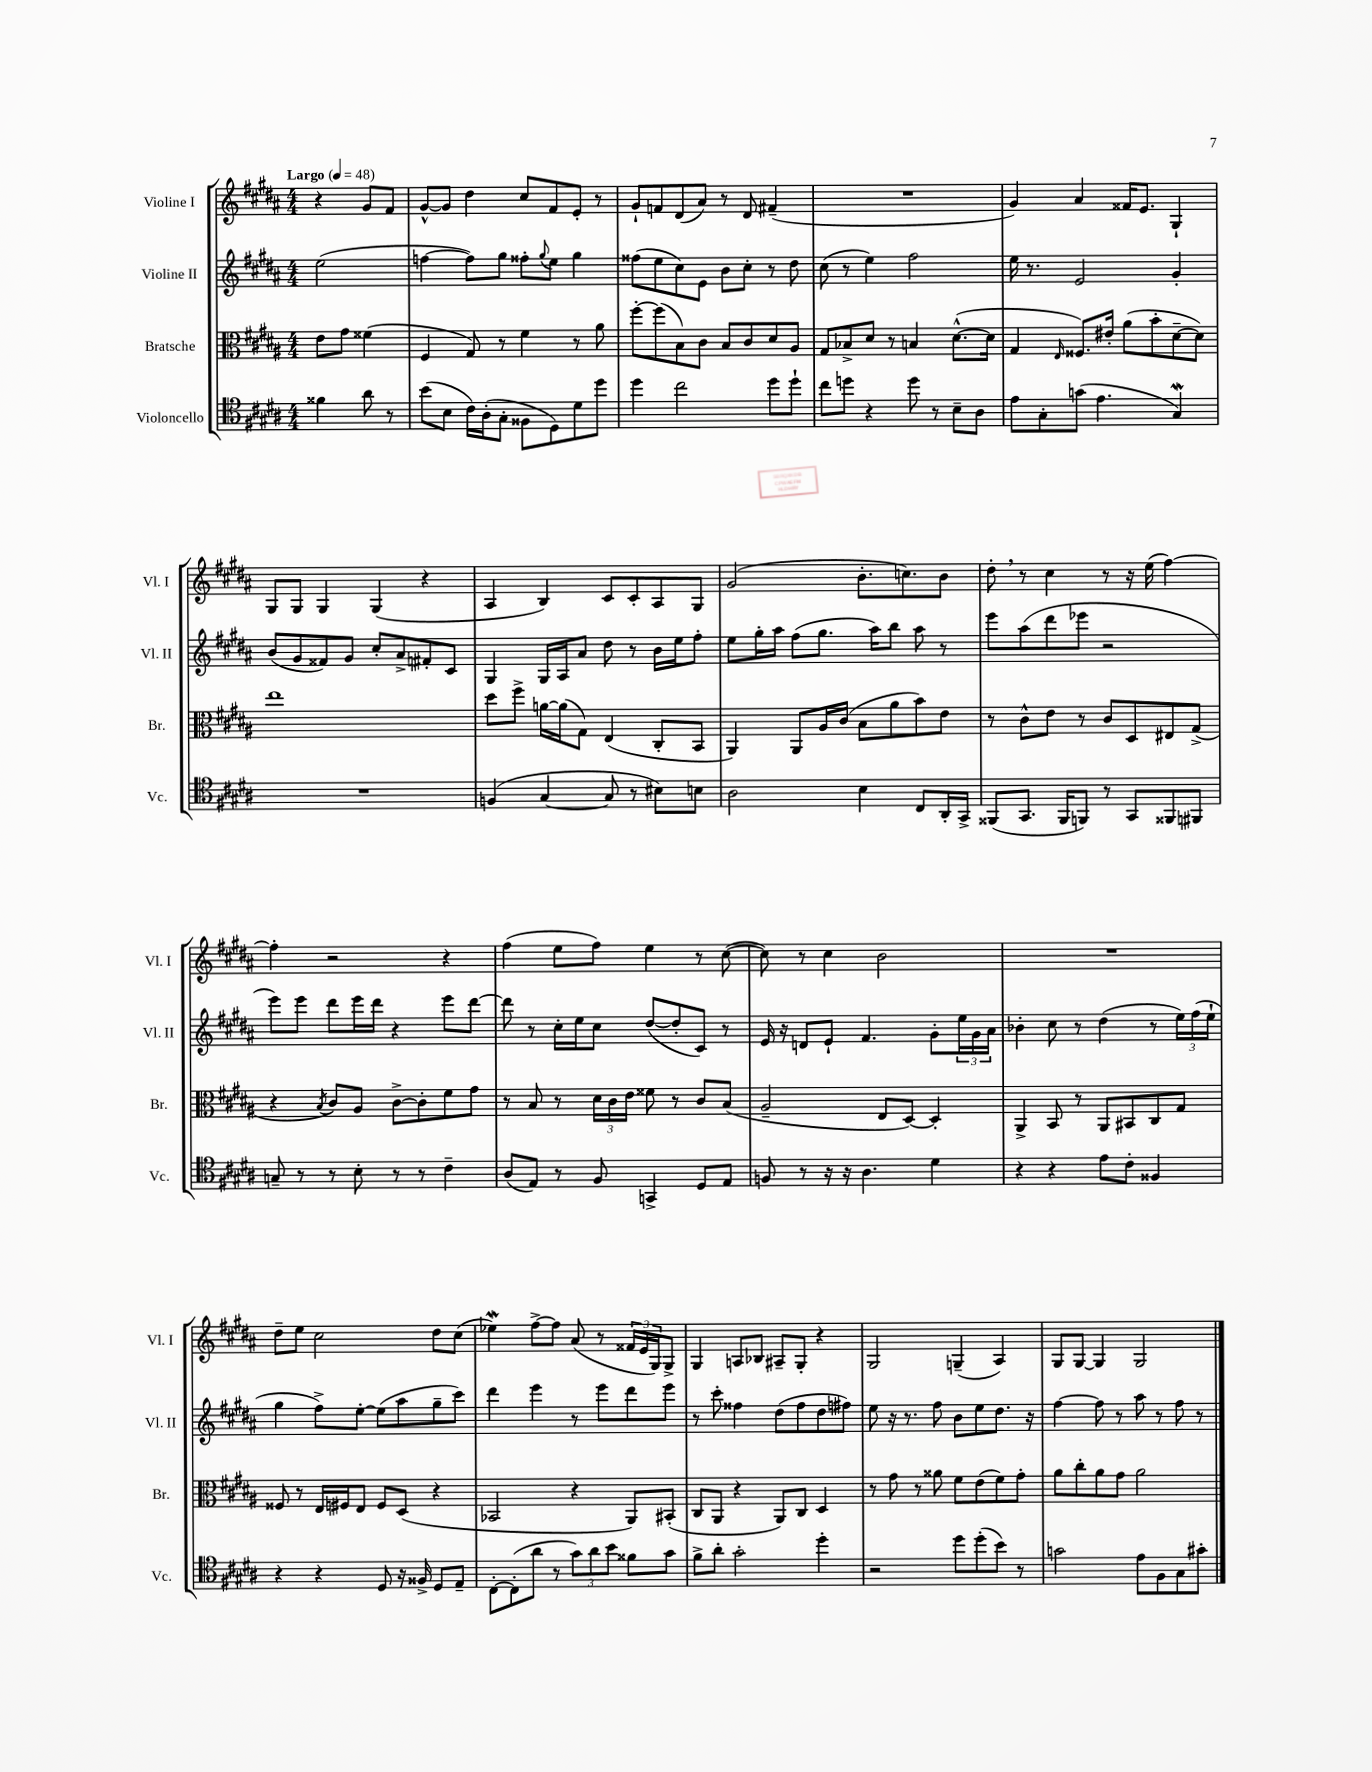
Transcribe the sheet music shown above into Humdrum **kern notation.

**kern	**kern	**kern	**kern
*staff4	*staff3	*staff2	*staff1
*clefC4	*clefC3	*clefG2	*clefG2
*k[f#c#g#d#a#]	*k[f#c#g#d#a#]	*k[f#c#g#d#a#]	*k[f#c#g#d#a#]
*M4/4	*M4/4	*M4/4	*M4/4
*MM48	*MM48	*MM48	*MM48
4f##	8e	(2ee	4r
.	8g#	.	.
8a#	(4f##	.	8g#
8r	.	.	8f#
=	=	=	=
(8b	4F#	[4ff	[8g#^^
8B	.	.	8g#]
16c#)	8G#)	8ff])	4dd#
(16A#'	.	.	.
8G#'	8r	8gg#	.
8F##	4f#	8ff##'	8cc#
.	.	8qqgg#	.
8D#)	.	8ee	8f#
8d#	8r	4gg#	8e'
8dd#	8a#	.	8r
=	=	=	=
4dd#	[8ff#'	(8ff##	8g#`
.	(8ff#]	8ee	8f
2cc#	8B)	8cc#)	(8d#
.	8c#	8e	8a#)
.	8B	8b	8r
.	8c#	8cc#'	8d#
8dd#	8d#	8r	(4f#~
8dd#`	8A#	8dd#	.
=	=	=	=
8cc#	8G#	(8cc#	1r
8dd	8B-^	8r	.
4r	8d#	4ee)	.
.	8r	.	.
8dd	4B	2ff#	.
8r	.	.	.
8B~	([8.d#^^	.	.
8A#	.	.	.
.	16d#]	.	.
=	=	=	=
8e	4G#	16ee	4g#)
.	.	8.r	.
8G#'	.	.	.
.	16qqE	.	.
(8g	8.F##)	2e	4a#
4.e	.	.	.
.	16e#'	.	.
.	(8a#	.	16f##
.	.	.	8.e
.	8b'	.	.
4G#)	[8d#~	4g#'	4G#`
.	8d#])	.	.
=	=	=	=
1r	1ee	(8b	8G#
.	.	8g#	8G#
.	.	8f##)	4G#
.	.	8g#	.
.	.	8cc#'	(4G#
.	.	8a#^	.
.	.	8f#'	4r
.	.	8c#	.
=	=	=	=
(4F	8dd#	4G#	4A#
.	8ff#^	.	.
[4G#	[16a	16G#	4B)
.	(16a]	16A#	.
.	8G#)	8a#	.
8G#]	(4E	8dd#	8c#
8r	.	8r	8c#'
8B#)	8C#'	16b	8A#
.	.	16ee	.
8B	8BB	8ff#'	8G#
=	=	=	=
2A#	4AA#)	8ee	(2g#
.	.	16gg#'	.
.	.	16aa#	.
.	8AA#	(8ff#	.
.	16A#	8.gg#	.
.	(16c#	.	.
4B	8B	.	8.b'
.	.	16aa#)	.
.	8a#	8bb	.
.	.	.	8.cc)
8C#	8b)	8aa#	.
16AA#'	8e	8r	8b
16GG#^	.	.	.
=	=	=	=
(8FF##	8r	8eee	8dd#'
8.GG#	8c#^^	(8aa#	8r
.	8e	8ddd#	4cc#
16FF##	.	.	.
8FF)	8r	8eee-	.
8r	8c#	2r	8r
8GG#	8D#	.	16r
.	.	.	(16ee
8FF##	8E#	.	[4ff#)
8FF#	(8G#^	.	.
=	=	=	=
8G~	4r	8eee)	4ff#']
8r	.	8eee	.
.	8qB	.	.
8r	8c#)	8ddd#	2r
8B'	8A#	16eee	.
.	.	16ddd#	.
8r	[8c#^	4r	.
8r	8c#']	.	.
4c#~	8f#	8eee	4r
.	8g#	[8ddd#	.
=	=	=	=
(8A#	8r	8ddd#]	(4ff#
8E)	8B	8r	.
8r	8r	16cc#'	8ee
.	.	16ee	.
8F#	24d#	8cc#	8ff#)
.	24c#	.	.
.	24e	.	.
4GG^	8f##	([8dd#	4ee
.	8r	8dd#']	.
8D#	8c#	8c#)	8r
8E	(8B	8r	([8cc#
=	=	=	=
8F	2A#~	16e	8cc#])
.	.	16r	.
8r	.	8d	8r
16r	.	8e`	4cc#
16r	.	.	.
4.A#	.	4.f#	.
.	8E	.	2b
.	[8D#)	.	.
4d#	4D#']	8g#'	.
.	.	24ee	.
.	.	24g#	.
.	.	24a#	.
=	=	=	=
4r	4AA#^	4b-'	1r
4r	8BB	8cc#	.
.	8r	8r	.
8e	8AA#	(4dd#	.
8c#'	8BB#	.	.
4F##	8C#	8r	.
.	8G#	24ee)	.
.	.	(24ff#	.
.	.	24ee`	.
=	=	=	=
4r	8F##	4gg#	8dd#~
.	8r	.	8ee
4r	16E	8ff#^)	2cc#
.	16F#	.	.
.	8E	[8ee'	.
8D#	8F#	(8ee]	.
16r	(8D#	8aa#	.
16F##^	.	.	.
8D#	4r	8gg#~	8dd#
8E~	.	8ccc#)	(8cc#
=	=	=	=
[8C#'	2BB-	4ddd#	4ee-)
(8C#']	.	.	.
8a#	.	4eee	[8ff#^
8r	.	.	8ff#]
12g#)	4r	8r	(8a#
12a#	.	.	.
.	.	8eee	8r
12b	.	.	.
8f##	8AA#)	8ddd#	24f##
.	.	.	24e
.	.	.	24G#)
8g#	(8BB#'	8eee	8G#^
=	=	=	=
8f#^	8C#	8r	4G#
8a#'	8AA#	8ccc#'	.
2g#'	4r	4ff##	8A
.	.	.	8B-
.	8AA#)	(8dd#	8A#~
.	8C#	8ff##	8G#'
4dd#'	4D#	8dd#	4r
.	.	8ff#)	.
=	=	=	=
2r	8r	8ee	2G#
.	8g#	16r	.
.	.	8.r	.
.	8r	.	.
.	8a##	8ff#	.
8dd#	8f#	8b	(4G~
(8dd#'	(8e	8ee	.
8b)	8f#)	8.dd#	4A#)
8r	8g#'	.	.
.	.	16r	.
=	=	=	=
2g	8a#	[4ff#	8G#
.	8cc#'	.	[8G#
.	8a#	8ff#]	4G#]
.	8g#	8r	.
8e	2a#	8aa#	2G#
8F#	.	8r	.
8G#	.	8ff#	.
8g#'	.	8r	.
==	==	==	==
*-	*-	*-	*-
